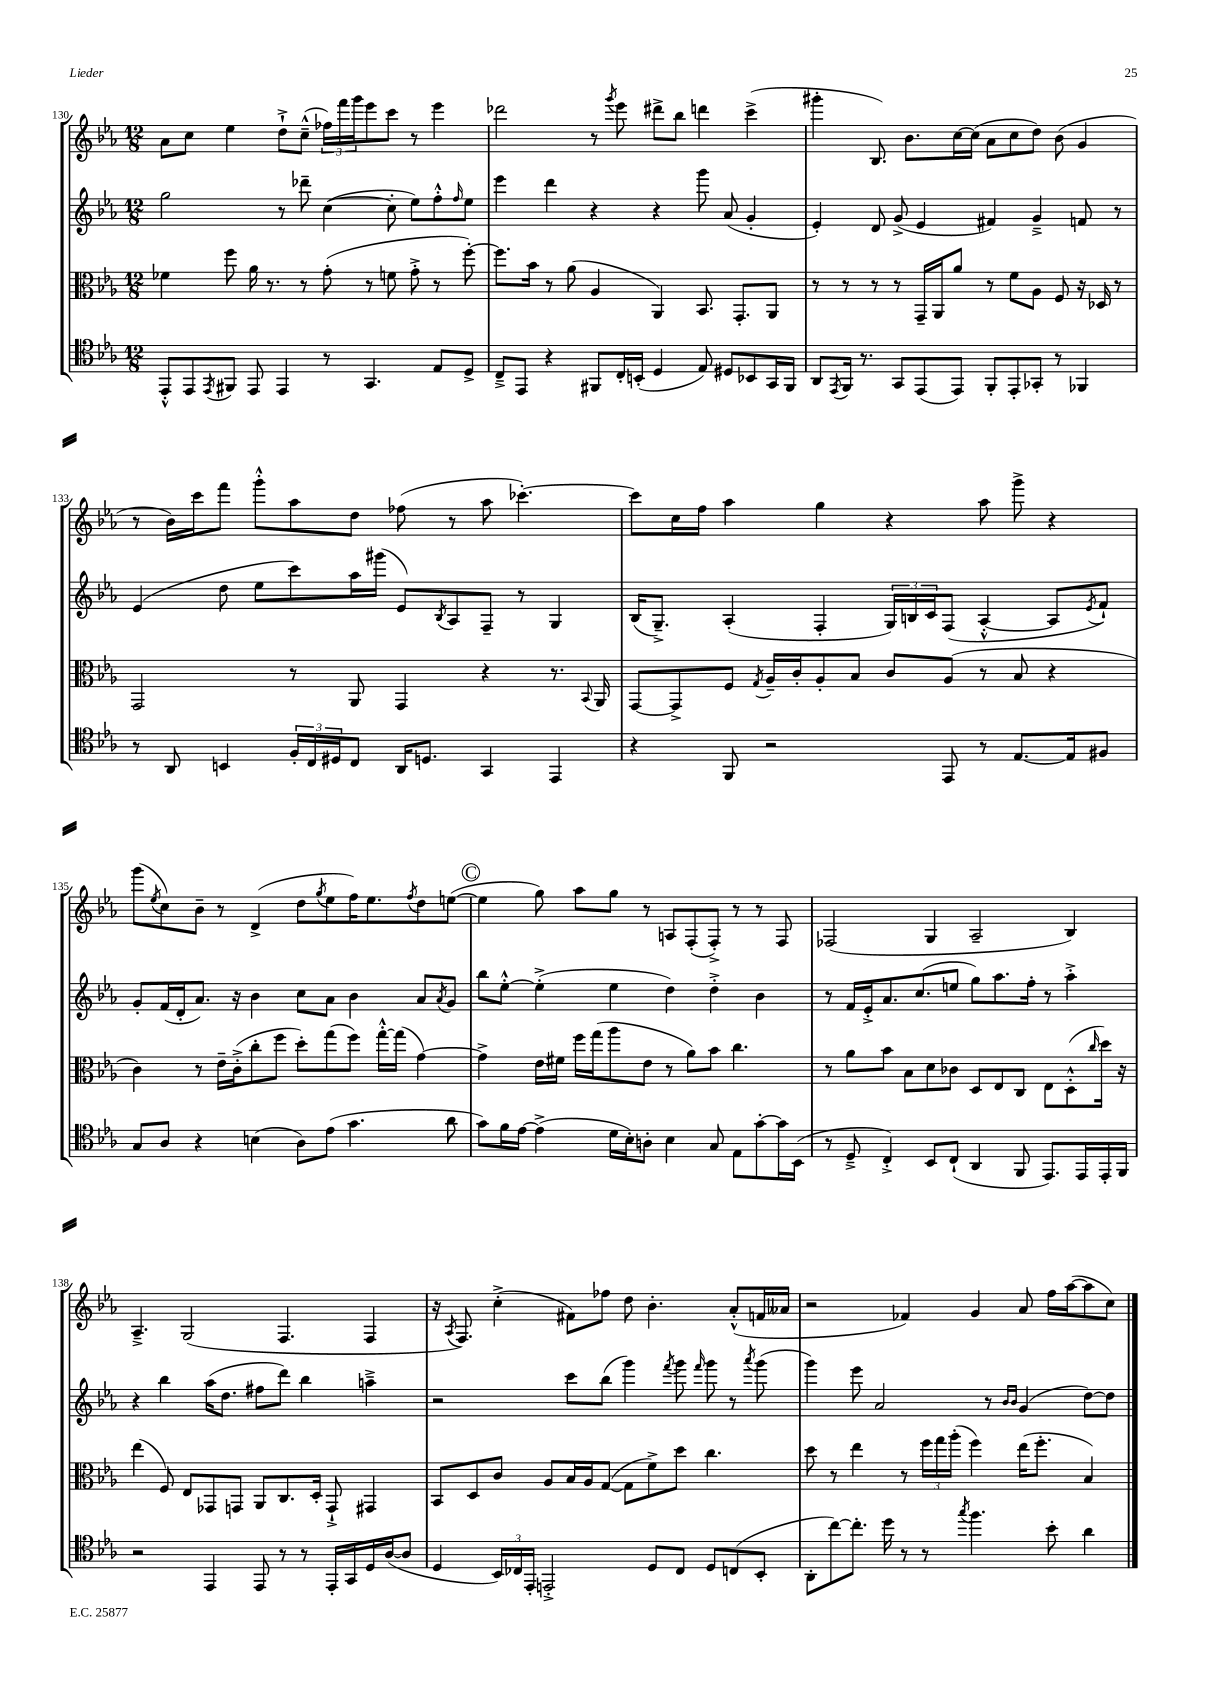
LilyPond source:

<<
\new StaffGroup <<
\new Staff = "s0" {
    \clef treble \key ees \major \numericTimeSignature \time 12/8
    aes'8 c''8 ees''4 d''8-!-> c''8---^( \tuplet 3/2 { fes''16) f'''16 g'''16 } ees'''8 c'''8 r8 ees'''4 |
    des'''2 r8 \acciaccatura { g'''8 } ees'''8 dis'''8-> bes''8 d'''4 c'''4->( |
    gis'''4-. bes8.) bes'8. c''16~ c''16( aes'8 c''8 d''8) bes'8( g'4 |
    r8 bes'16) c'''16 f'''8 g'''8-.-^ aes''8 d''8 fes''8( r8 aes''8 ces'''4.~-.) |
    ces'''8 c''16 f''16 aes''4 g''4 r4 aes''8 g'''8-> r4 |
    g'''8( \acciaccatura { ees''8 } c''8) bes'8-- r8 d'4->( d''8 \acciaccatura { g''8 } ees''8 f''16) ees''8. \acciaccatura { f''8 } d''8 e''8~( |
    \mark \markup { \circle "C" } e''4 g''8) aes''8 g''8 r8 a8 f8-.( f8-.->) r8 r8 f8 |
    fes2( g4 aes2-- bes4) |
    aes4.---> g2( f4. f4 |
    r16 \acciaccatura { aes8 } f8.) c''4-.->( fis'8) fes''8 d''8 bes'4.-. aes'8-.-^( f'16 aeses'16 |
    r2 fes'4) g'4 aes'8 f''16 aes''16~( aes''8 c''8) \bar "|." |
}
\new Staff = "s1" {
    \clef treble \key ees \major \numericTimeSignature \time 12/8
    g''2 r8 des'''8-- c''4~( c''8-. ees''8) f''8-.-^ \grace { f''16 } ees''8 |
    ees'''4 d'''4 r4 r4 g'''8 aes'8( g'4-. |
    ees'4-.) d'8 g'8->( ees'4 fis'4) g'4---> f'8 r8 |
    ees'4( d''8 ees''8 c'''8) aes''16 gis'''16( ees'8) \acciaccatura { bes8 } aes8 f8-- r8 g4 |
    bes16( g8.--->) aes4-.( f4-. \tuplet 3/2 { g16) b16 c'16 } f8( aes4~-.-^ aes8 \acciaccatura { ees'8 } f'8-!) |
    g'8-. f'16( d'16-. aes'8.) r16 bes'4 c''8 aes'8 bes'4 aes'8 \acciaccatura { aes'8 } g'8 |
    \mark \markup { \circle "C" } bes''8 ees''8~-.-^ ees''4-.->( ees''4 d''4) d''4-.-> bes'4 |
    r8 f'16 ees'16-.-> aes'8. c''8.( e''8 g''8) aes''8. f''16-. r8 aes''4-.-> |
    r4 bes''4 aes''16( d''8. fis''8 d'''8) bes''4 a''4---> |
    r2 c'''8 bes''8( g'''4) \acciaccatura { f'''8 } g'''8 \grace { f'''16 } g'''8 r8 \acciaccatura { aes'''8 } g'''8( |
    g'''4) ees'''8 aes'2 r8 \grace { bes'16 bes'16 } g'4( d''8~) d''8 \bar "|." |
}
\new Staff = "s2" {
    \clef alto \key ees \major \numericTimeSignature \time 12/8
    fes'4 f''8 aes'16 r8. r8 g'8-.( r8 f'8 g'8-.-> r8 f''8~-.) |
    f''8. bes'16 r8 aes'8( aes4 aes,4) bes,8. g,8.-. aes,8 |
    r8 r8 r8 r8 g,16-- aes,16 aes'8 r8 f'8 aes8 f8 r16 des16 r8 |
    g,2 r8 aes,8 g,4 r4 r8. \appoggiatura { bes,8 } aes,16 |
    g,8~ g,8-> f8 \acciaccatura { g8 } aes16-- c'16-. aes8-. bes8 c'8 aes8( r8 bes8 r4 |
    c'4) r8 ees'16-- c'16-.->( c''8-. f''8 d''8-.) g''8( f''8) g''16~-.-^ g''16( g'4~) |
    \mark \markup { \circle "C" } g'4-> ees'16 fis'16 f''16 g''16( aes''8 ees'8 r8 aes'8) bes'8 c''4. |
    r8 aes'8 bes'8 bes8 d'8 ces'8 d8 ees8 c8 ees8 d8-.-^( \grace { c''16 } d''16) r16 |
    ees''4( f8) ees8 ges,8 g,8 aes,8 c8. d16-. g,8-!-> gis,4 |
    bes,8 d8 c'8 aes8 bes16 aes16 g8~( g8 f'8->) d''8 c''4. |
    d''8 r8 ees''4 r8 \tuplet 3/2 { f''16 g''16 aes''16-.( } f''4) ees''16( f''8.-. bes4) \bar "|." |
}
\new Staff = "s3" {
    \clef tenor \key ees \major \numericTimeSignature \time 12/8
    ees,8-.-^ ees,8 \acciaccatura { ees,8 } fis,8 ees,8 ees,4 r8 g,4. ees8 d8-> |
    c8---> ees,8 r4 fis,8 c16-. b,16-.( d4 ees8) dis8 bes,8 g,16 fis,16 |
    aes,8 \acciaccatura { ees,8 } f,16 r8. g,8 ees,8( ees,8) f,8-. ees,8-. ges,8-. r8 fes,4 |
    r8 aes,8 b,4 \tuplet 3/2 { f16-. c16 dis16 } c8 aes,16 d8. g,4 ees,4 |
    r4 f,8 r2 ees,8 r8 ees8.~ ees16 fis8 |
    g8 aes8 r4 b4( aes8) ees'8( g'4. aes'8 |
    \mark \markup { \circle "C" } g'8) f'16 ees'16~ ees'4->( d'16 bes16-.) a8-. bes4 g8 ees8 g'8~-. g'16 bes,16( |
    r8 d8---> c4-.->) bes,8 c8-!( aes,4 f,8 ees,8.) ees,16 ees,16-. f,16 |
    r2 ees,4 ees,8 r8 r8 ees,16-. g,16 d16 aes16~( aes8 |
    d4 \tuplet 3/2 { bes,16) ces16 ees,16-. } e,2-.-> d8 ces8 d8 c8( bes,8-. |
    aes,8-. c''8~) c''8.-. d''16 r8 r8 \acciaccatura { g''8 } f''4. bes'8-. aes'4 \bar "|." |
}
>>
>>
\layout { \context { \Score currentBarNumber = #130 } }
